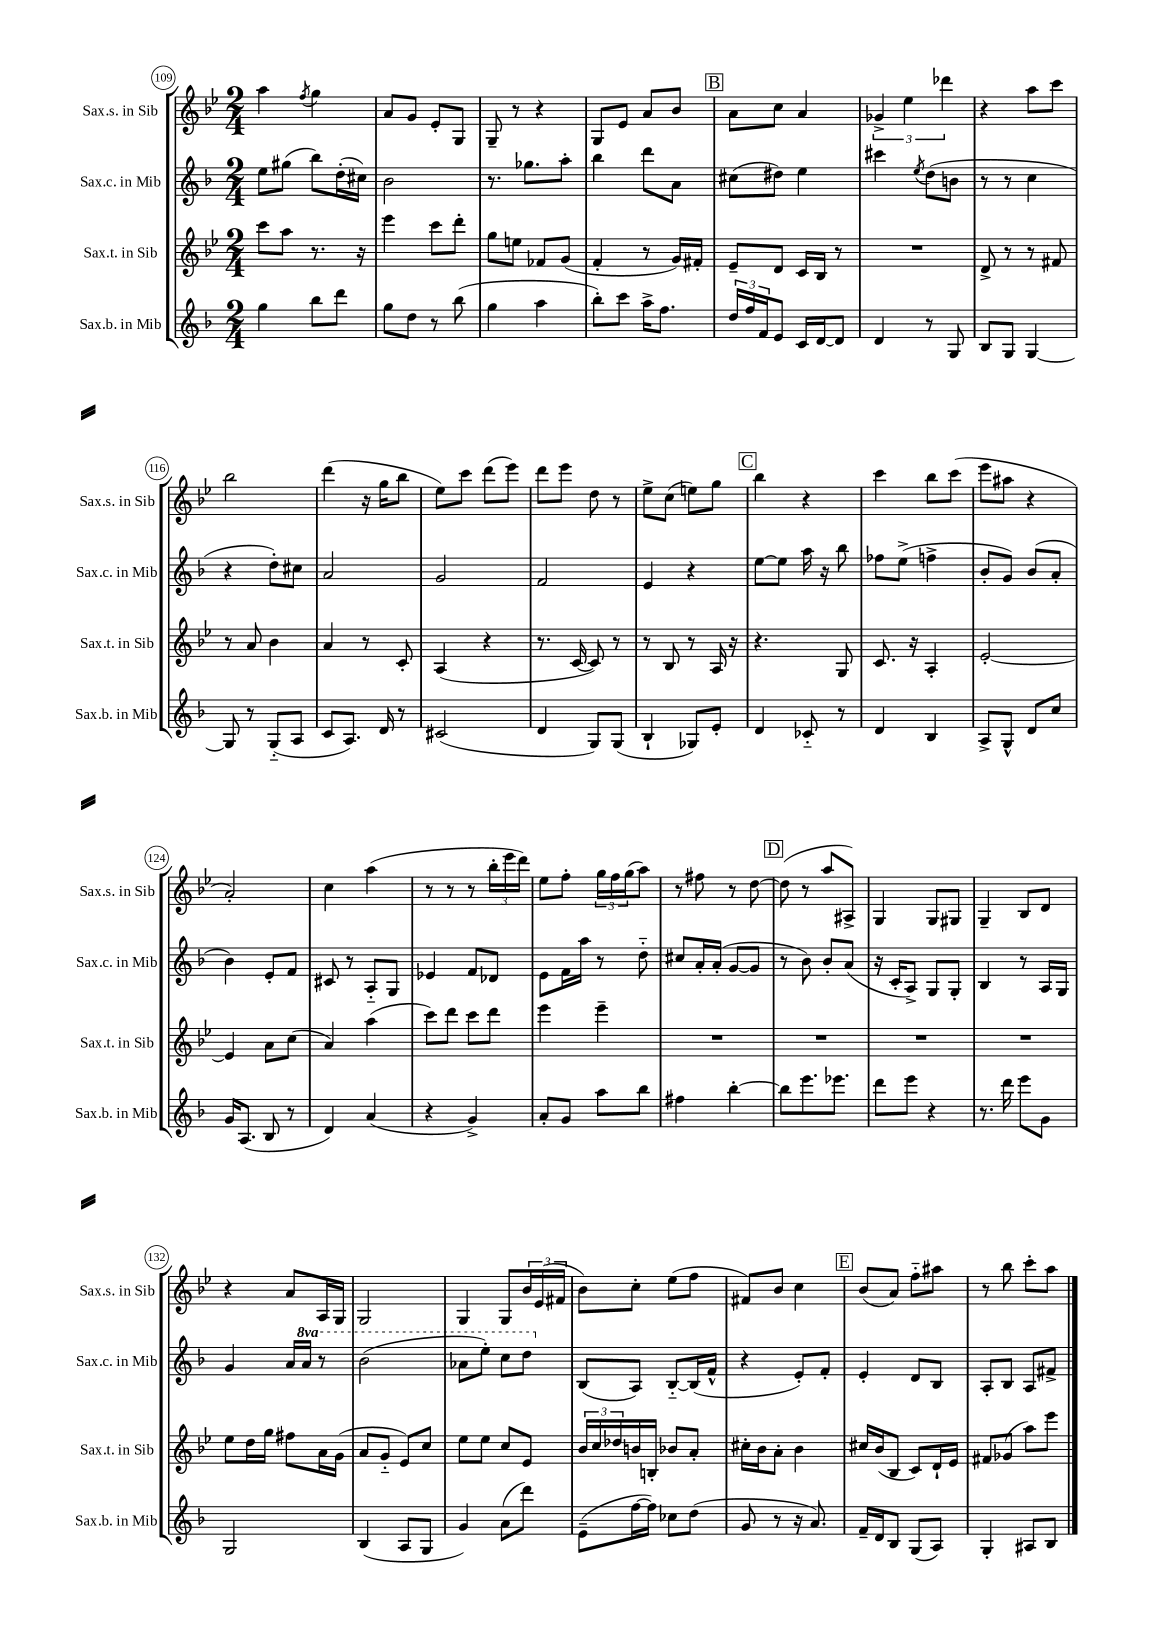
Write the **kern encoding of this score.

**kern	**kern	**kern	**kern
*staff4	*staff3	*staff2	*staff1
*clefG2	*clefG2	*clefG2	*clefG2
*k[b-]	*k[b-e-]	*k[b-]	*k[b-e-]
*M2/4	*M2/4	*M2/4	*M2/4
4gg\	8ccc\L	8ee\L	4aa\
.	8aa\J	(8gg#\J	.
.	.	.	8qff/
8bb-\L	8.r	8bb-\L)	4gg\
8ddd\J	.	(16dd'\L	.
.	16r	16cc#\JJ)	.
=	=	=	=
8gg\L	4eee-\	2b-\	8a/L
8dd\J	.	.	8g/J
8r	8ccc\L	.	8e-'/L
(8bb-\	8ddd'\J	.	8G/J
=	=	=	=
4gg\	8gg\L	8.r	8G~/
.	8ee\J	.	8r
.	.	8.gg-\L	.
4aa\	8f-/L	.	4r
.	(8g/J	8aa'\J	.
=	=	=	=
8bb-'\L)	4f'/	4bb-\	8G/L
8ccc\J	.	.	8e-/J
16aa^\LK	8r	8ddd\L	8a/L
8.ff\J	.	.	.
.	16g/LL)	8a\J	8b-/J
.	16f#'/JJ	.	.
=	=	=	=
24dd/LL	8e-~/L	(8cc#\L	8a\L
24ff/	.	.	.
24f/J	.	.	.
8e/J	8d/J	8dd#\J)	8cc\J
16c/LL	16c/LL	4ee\	4a/
[16d/J	16B-/JJ	.	.
8d/]J	8r	.	.
=	=	=	=
4d/	2r	4ccc#\	6g-^/
.	.	.	6ee-\
.	.	8qee/	.
8r	.	(8dd\L	.
.	.	.	6ddd-\
8G/	.	8b\J	.
=	=	=	=
8B-/L	8d^/	8r	4r
8G/J	8r	8r	.
[4G/	8r	4cc\	8aa\L
.	8f#/	.	8ccc\J
=	=	=	=
8G/]	8r	4r	2bb-\
8r	8a/	.	.
(8G'~/L	4b-\	8dd'\L)	.
8A/J	.	8cc#\J	.
=	=	=	=
8c/L	4a/	2a/	(4ddd\
8.A/J)	.	.	.
.	8r	.	16r
16d/	.	.	16gg\LK
8r	8c'/	.	8bb-\J
=	=	=	=
(2c#/	(4A/	2g/	8ee-\L)
.	.	.	8ccc\J
.	4r	.	(8ddd\L
.	.	.	8eee-\J)
=	=	=	=
4d/	8.r	2f/	8ddd\L
.	.	.	8eee-\J
.	[16c/	.	.
8G/L)	8c/])	.	8dd\
(8G/J	8r	.	8r
=	=	=	=
4B-`/	8r	4e/	8ee-^\L
.	8B-/	.	(8cc\J
8G-/L)	8r	4r	8ee\L)
8e'/J	16A/	.	8gg\J
.	16r	.	.
=	=	=	=
4d/	4.r	[8ee\L	4bb-\
.	.	8ee\]J	.
8c-'~/	.	16aa\	4r
.	.	16r	.
8r	8G/	8bb-\	.
=	=	=	=
4d/	8.c/	8ff-\L	4ccc\
.	.	(8ee^\J	.
.	16r	.	.
4B-/	4A'/	4ff^\	8bb-\L
.	.	.	(8ccc\J
=	=	=	=
8A^/L	[2e-'/	8b-'/L	8eee-\L
8G^^/J	.	8g/J)	8aa#\J
8d/L	.	(8b-/L	4r
8cc/J	.	8a'/J	.
=	=	=	=
16g/LK	4e-/]	4b-\)	2a'/)
(8.A/J	.	.	.
8B-/	8a\L	8e'/L	.
8r	(8cc\J	8f/J	.
=	=	=	=
4d/)	4a/)	8c#/	4cc\
.	.	8r	.
(4a/	(4aa\	8A'~/L	(4aa\
.	.	8G/J	.
=	=	=	=
4r	8ccc\L)	4e-/	8r
.	8ddd\J	.	8r
4g^/)	8ccc\L	8f/L	8r
.	8ddd\J	8d-/J	24bb-'\LL
.	.	.	24eee-\
.	.	.	24ddd\JJ)
=	=	=	=
8a'/L	4eee-\	8e\L	8ee-\L
8g/J	.	16f\L	8ff'\J
.	.	16aa\JJ	.
8aa\L	4eee-~\	8r	24gg\LL
.	.	.	24ff\
.	.	.	(24gg\J
8bb-\J	.	8dd'~\	8aa\J)
=	=	=	=
4ff#\	2r	8cc#/L	8r
.	.	16a'/L	8ff#\
.	.	(16a'/JJ	.
[4bb-'\	.	[8g/L	8r
.	.	8g/]J	[8dd\
=	=	=	=
8bb-\]L	2r	8r	(8dd\]
8.eee\	.	8b-\)	8r
.	.	8b-'/L	8aa/L
8.eee-\J	.	.	.
.	.	(8a/J	8A#^/J)
=	=	=	=
8ddd\L	2r	16r	4G/
.	.	16c'/LK	.
8eee\J	.	8A^/J)	.
4r	.	8G/L	8G/L
.	.	8G'/J	8G#/J
=	=	=	=
8.r	2r	4B-/	4G~/
16ddd\	.	.	.
8eee\L	.	8r	8B-/L
8g\J	.	16A/LL	8d/J
.	.	16G/JJ	.
=	=	=	=
2G/	8ee-\L	4g/	4r
.	16dd\L	.	.
.	16gg\JJ	.	.
.	8ff#\L	16a/LL	8a/L
.	.	16aa/JJ	.
.	16a\L	8r	16A/L
.	(16g\JJ	.	16G/JJ
=	=	=	=
(4B-/	8a/L	(2bb-\	2G/
.	8g'~/J	.	.
8A/L	8e-/L)	.	.
8G/J	8cc/J	.	.
=	=	=	=
4g/)	8ee-\L	8aa-\L	4G/
.	8ee-\J	8eee'\J)	.
(8a\L	8cc/L	8ccc\L	8G/L
8ddd\J)	8e-/J	8ddd\J	24b-/L
.	.	.	(24e-/
.	.	.	24f#/JJ
=	=	=	=
(8e~\L	24b-/LL	(8B-/L	8b-\L)
.	24cc/	.	.
.	24dd-/	.	.
[16ff\L	16b/	8A/J)	8cc'\J
16ff\]JJ)	16B'/JJ	.	.
8cc-\L	8b-/L	[8B-'~/L	(8ee-\L
(8dd\J	8a'/J	(16B-/]L	8ff\J
.	.	16f^^/JJ	.
=	=	=	=
8g/	16cc#'\LL	4r	8f#/L)
.	16b-\J	.	.
8r	8a'\J	.	8b-/J
16r	4b-\	8e'/L)	4cc\
8.a/)	.	.	.
.	.	8f'/J	.
=	=	=	=
16f~/LL	16cc#/LL	4e'/	(8b-/L
16d/J	(16b-/J	.	.
8B-/J	8B-/J	.	8a/J)
(8G/L	8c/L)	8d/L	8ff'~\L
8A/J)	16d`/L	8B-/J	8aa#\J
.	16e-/JJ	.	.
=	=	=	=
4G'/	8f#/L	8A'/L	8r
.	(8g-/J	8B-/J	8bb-\
8A#/L	8aa\L)	8A/L	8ccc'\L
8B-/J	8eee-\J	8f#^/J	8aa\J
==	==	==	==
*-	*-	*-	*-
